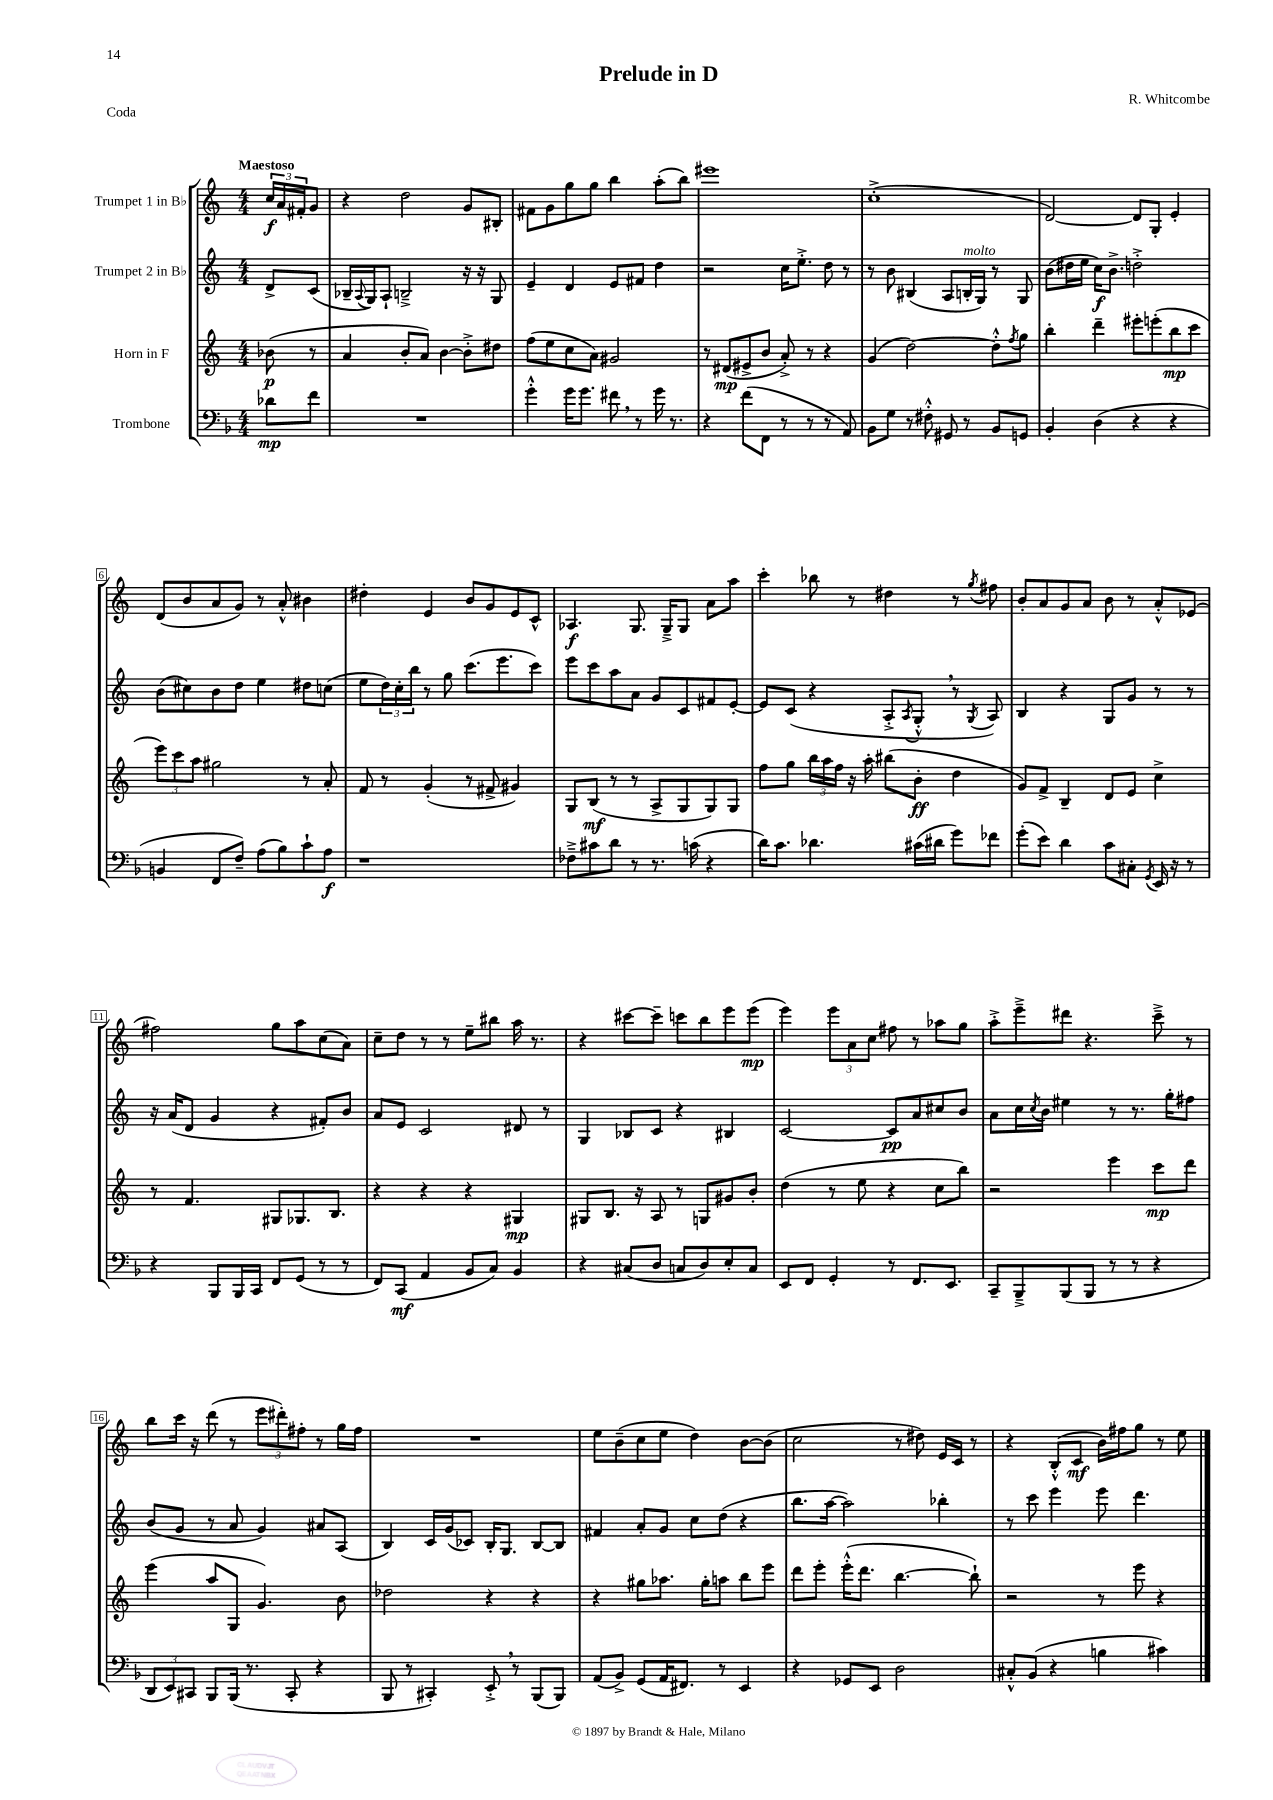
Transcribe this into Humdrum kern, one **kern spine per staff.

**kern	**kern	**kern	**kern
*staff4	*staff3	*staff2	*staff1
*clefF4	*clefG2	*clefG2	*clefG2
*k[b-]	*k[]	*k[]	*k[]
*M4/4	*M4/4	*M4/4	*M4/4
8d-	(8b-	8d^	24cc
.	.	.	24a
.	.	.	24f#'
8f	8r	(8c	8g
=	=	=	=
1r	4a	16B-~	4r
.	.	8qqA	.
.	.	16G)	.
.	.	8A`	.
.	8b'	2B~^	2dd
.	8a)	.	.
.	[4b	.	.
.	8b'^]	16r	8g
.	.	16r	.
.	8dd#	8G	8B#'
=	=	=	=
4g'^^	(8ff	4e~	8f#
.	8ee	.	8g
16g	8cc	4d	8gg
8.g	.	.	.
.	8a)	.	8gg
8f#	2g#	8e	4bb
8r	.	8f#	.
16g	.	4dd	(8aa'
8.r	.	.	.
.	.	.	8bb)
=	=	=	=
4r	8r	2r	1eee#
.	(8d#	.	.
(8f	8e#^	.	.
8FF	8b	.	.
8r	8a'^)	16cc	.
.	.	8.ee'^	.
8r	8r	.	.
8r	4r	8dd	.
8AA)	.	8r	.
=	=	=	=
8BB-	(4g	8r	(1cc'^
8G	.	8b	.
8r	[2dd)	(4B#	.
8F#'^^	.	.	.
8GG#	.	8A	.
8r	.	16B'	.
.	.	16G)	.
8BB-	8dd'^^]	8r	.
.	8qff	.	.
8GG	8gg	8G	.
=	=	=	=
4BB-'	4bb'	(8b	[2d)
.	.	16dd#	.
.	.	16ee	.
(4D	4ddd~	16cc)	.
.	.	8.b^	.
4r	8eee#'	2dd'^	8d]
.	(8eee'	.	8G'
4r	8bb	.	4e'
.	8ccc	.	.
=	=	=	=
4BB	12eee)	(8b	(8d
.	12ccc	.	.
.	.	8cc#)	8b
.	12aa	.	.
8FF	2gg#	8b	8a
8F~)	.	8dd	8g)
(8A	.	4ee	8r
8B-)	.	.	8a'^^
8c`	8r	8dd#	4b#
8A	8a'	(8cc	.
=	=	=	=
1r	8f	8ee	4dd#'
.	8r	24dd)	.
.	.	24cc'	.
.	.	24bb	.
.	(4g'	8r	4e
.	.	8gg	.
.	8r	(8.ccc	8b
.	8f#^	.	8g
.	.	8.eee	.
.	4g#)	.	8e
.	.	8ccc)	8c^^
=	=	=	=
8F-~^	8G	8eee	4.A-
8c#	(8B	8ccc	.
8d	8r	8aa	.
8r	8r	8a	8.G
8.r	8A^	8g	.
.	.	.	16G~^
.	8G	8c	8G
(16c	.	.	.
4r	8G)	8f#	8a
.	8G	[8e'	8aa
=	=	=	=
16d)	8ff	8e]	4ccc'
8.c	.	.	.
.	8gg	(8c	.
4.d-	24bb	4r	8bb-
.	24aa	.	.
.	24ff	.	.
.	16r	.	8r
.	16aa'	.	.
.	(8bb#	8A'^	4dd#
.	.	8qA	.
(16c#	8b'	8G'^^	.
16d#	.	.	.
8g)	4dd	8r	8r
.	.	8qG	8qgg
8f-	.	8A)	8ff#
=	=	=	=
(8g'	8g)	4B	8b'
8e)	8f^	.	8a
4d	4B~	4r	8g
.	.	.	8a
8c	8d	8G	8b
8C#'	8e	8g	8r
8qGG	.	.	.
16EE	4cc^	8r	8a'^^
16r	.	.	.
8r	.	8r	(8e-
=	=	=	=
4r	8r	16r	2ff#)
.	.	(16a	.
.	4.f	8d	.
8BBB-	.	4g	.
16BBB-	.	.	.
16CC	.	.	.
8FF	8G#	4r	8gg
(8GG	8.G-	.	8aa
8r	.	8f#')	(8cc
.	8.B	.	.
8r	.	8b	8a)
=	=	=	=
8FF)	4r	8a	8cc~
(8CC	.	8e	8dd
4AA	4r	2c	8r
.	.	.	8r
8BB-	4r	.	8ee~
8C)	.	.	8bb#
4BB-	4G#	8d#	16aa
.	.	.	8.r
.	.	8r	.
=	=	=	=
4r	8G#	4G	4r
.	8.B	.	.
(8C#	.	8B-	[8ccc#
.	16r	.	.
8D	8A	8c	8ccc#~]
8C	8r	4r	8ccc
8D)	8G	.	8bb
8E'	8g#	4B#	8eee
8C	8b'	.	(8eee
=	=	=	=
8EE	(4dd	[2c	4eee)
8FF	.	.	.
4GG'	8r	.	12eee
.	.	.	12a
.	8ee	.	.
.	.	.	12cc
8r	4r	8c]	8ff#
8.FF	.	8a	8r
.	8cc	8cc#	8aa-
8.EE	.	.	.
.	8bb)	8b	8gg
=	=	=	=
8CC~	2r	8a	8aa'^
8BBB-~^	.	16cc	8eee~^
.	.	8qcc	.
.	.	16b	.
(8BBB-	.	4ee#	8ddd#
8BBB-	.	.	4.r
8r	4eee	8r	.
8r	.	8.r	.
4r	8ccc	.	8ccc~^
.	.	16gg'	.
.	8ddd	8ff#	8r
=	=	=	=
12DD	(4eee	(8b	8bb
12EE)	.	.	.
.	.	8g	16ccc
12CC#	.	.	.
.	.	.	16r
8BBB-	8aa	8r	(8ddd
(16BBB-	8G	8a	8r
8.r	.	.	.
.	4.g)	4g)	12eee
.	.	.	12ddd#')
8CC#'	.	.	.
.	.	.	12ff#'
4r	.	8a#	8r
.	8b	(8A	16gg
.	.	.	16ff#
=	=	=	=
8BBB-	2dd-	4B)	1r
8r	.	.	.
4CC#')	.	16c	.
.	.	(16g	.
.	.	8c-)	.
8EE'^	4r	16B'	.
.	.	8.G	.
8r	.	.	.
(8BBB-	4r	[8B	.
8BBB-)	.	8B]	.
=	=	=	=
(8AA	4r	4f#	8ee
8BB-^)	.	.	(8b~
(8GG	8gg#	8a'	8cc
16AA	8.aa-	8g	8ee
8.FF#)	.	.	.
.	.	8cc	4dd)
.	16gg#'	.	.
8r	8aa	(8dd	.
4EE	8bb	4r	[8b
.	8eee	.	(8b]
=	=	=	=
4r	8ddd	8.bb	2cc
.	8eee'	.	.
.	.	[16aa	.
8GG-	(16eee'^^	2aa])	.
.	8.ddd	.	.
8EE	.	.	.
2D	[4.bb	.	8r
.	.	.	8dd#)
.	.	4bb-'	16e
.	.	.	16c
.	8bb`])	.	8r
=	=	=	=
8C#'^^	2r	8r	4r
(8BB-	.	8ccc	.
4r	.	4eee	(8B'^^
.	.	.	8c
4B	8r	8eee	16b)
.	.	.	16ff#
.	8eee	4.ddd	8gg
4c#)	4r	.	8r
.	.	.	8ee
==	==	==	==
*-	*-	*-	*-
